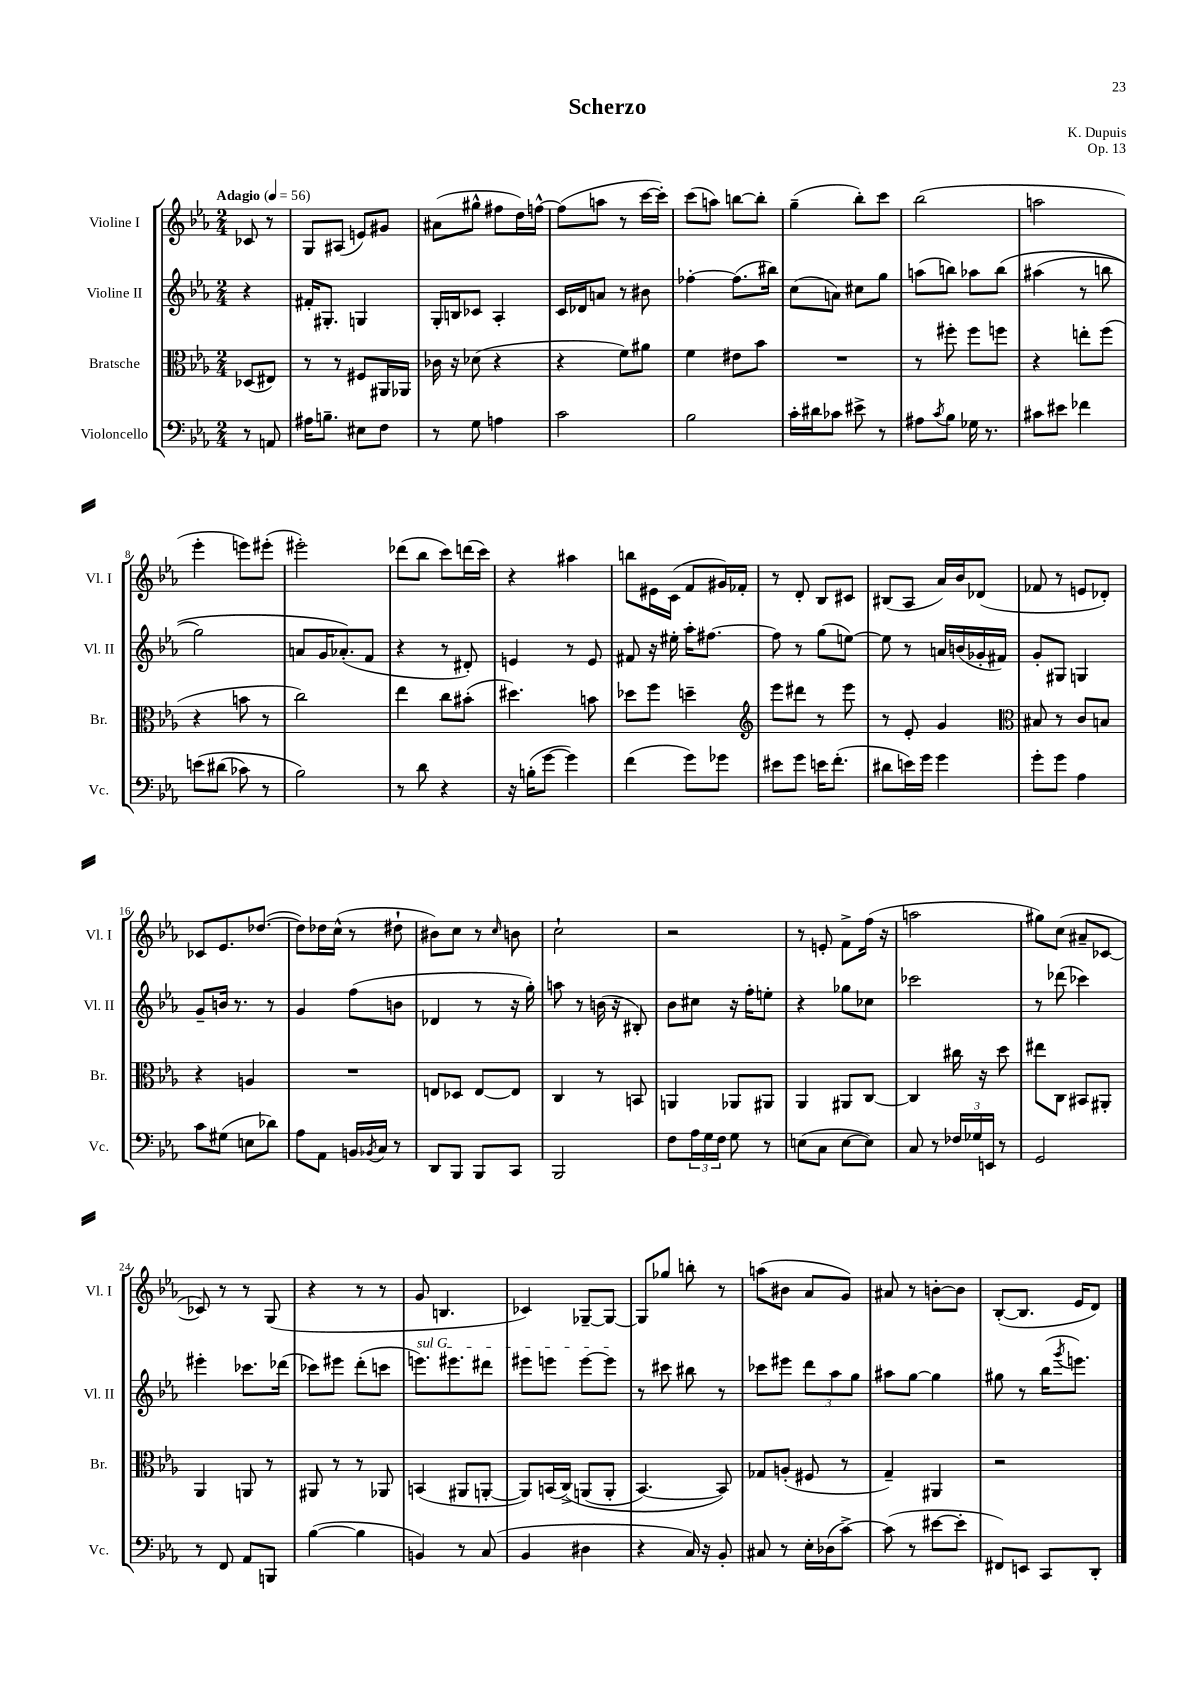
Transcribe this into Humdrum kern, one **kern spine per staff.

**kern	**kern	**kern	**kern
*staff4	*staff3	*staff2	*staff1
*clefF4	*clefC3	*clefG2	*clefG2
*k[b-e-a-]	*k[b-e-a-]	*k[b-e-a-]	*k[b-e-a-]
*M2/4	*M2/4	*M2/4	*M2/4
*MM56	*MM56	*MM56	*MM56
8r	(8D-	4r	8c-
8AA	8E#)	.	8r
=	=	=	=
16A#	8r	16f#'	8G
8.B~	.	8.G#'	.
.	8r	.	(8A#
8E#	8F#	4G	8e)
8F	16AA#	.	8g#
.	16AA-	.	.
=	=	=	=
8r	16c-	16G'	(8a#
.	16r	16B	.
8G	(8d-	8c-	8gg#^^
4A	4r	4A-'	8ff#
.	.	.	16dd)
.	.	.	[16ff^^
=	=	=	=
2c	4r	16c	(8ff]
.	.	16d-	.
.	.	8a	8aa
.	8f)	8r	8r
.	8a#	8b#	[16ccc
.	.	.	16ccc'])
=	=	=	=
2B-	4f	[4ff-'	(8ccc
.	.	.	8aa)
.	8e#	(8.ff-]	[8bb
.	8b-	.	8bb']
.	.	16bb#)	.
=	=	=	=
16c'	2r	(8cc	(4gg~
16d#	.	.	.
8c-	.	8a)	.
8e#^	.	8cc#	8bb-')
8r	.	8gg	8ccc
=	=	=	=
8A#	8r	(8aa	(2bb-
8qc	.	.	.
8B-	8ff#'	8bb)	.
16G-	8ff#	8aa-	.
8.r	.	.	.
.	8ff	&(8bb	.
=	=	=	=
8c#	4r	(4aa#	2aa
8e#	.	.	.
4f-	8ee'	8r	.
.	(8ff	8bb	.
=	=	=	=
&(8e	4r	2gg)	4eee-'
(8d#	.	.	.
8c-)	8b	.	8eee)
8r	8r	.	(8eee#'
=	=	=	=
2B-&)	2cc)	8a	2eee#')
.	.	16g	.
.	.	(8.a-'&)	.
.	.	8f	.
=	=	=	=
8r	4ee-	4r	(8ddd-
8d	.	.	8bb-
4r	8cc	8r	8ccc)
.	(8b#'	8d#')	(16ddd
.	.	.	16ccc)
=	=	=	=
16r	4.dd#)	4e	4r
(16B'	.	.	.
[8g	.	.	.
4g])	.	8r	4aa#
.	8b	8e	.
=	=	=	=
(4f	8dd-	8f#	8bb
.	8ff	16r	16e#
.	.	16ee#'	(16c
8g)	4dd~	16aa-'	8f
.	.	[8.ff#	.
8g-	.	.	16g#)
.	.	.	16f-'
=	=	=	=
*	*clefG2	*	*
8e#	8eee-	8ff#]	8r
8g	8ddd#	8r	8d'
16e	8r	(8gg	8B-
(8.f'	.	.	.
.	8eee-	[8ee)	8c#
=	=	=	=
8d#	8r	8ee]	(8B#
16e)	8e-'	8r	8A-
16g	.	.	.
4g	4g	16a	16a-)
.	.	(16b	16b-
.	.	16g-'	(8d-
.	.	16f#)	.
=	=	=	=
*	*clefC3	*	*
8g'	8B#	8g'	8f-
8g	8r	8G#	8r
4A-	8c	4G	8e
.	8B	.	8d-')
=	=	=	=
8c	4r	8g~	8c-
(8G#	.	16b	8.e-
.	.	8.r	.
8E	4A	.	.
.	.	.	([8.dd-
8d-)	.	8r	.
=	=	=	=
8A-	2r	4g	8dd-])
8AA-	.	.	16dd-
.	.	.	(16cc^^
16BB	.	(8ff	8r
8qBB-	.	.	.
16C	.	.	.
8r	.	8b	8dd#`
=	=	=	=
8DD	8E	4d-	8b#)
8BBB-	8D-	.	8cc
8BBB-	[8E	8r	8r
.	.	.	16qqcc
8CC	8E]	16r	8b
.	.	16gg')	.
=	=	=	=
2BBB-	4C	8aa	2cc`
.	.	8r	.
.	8r	(16b	.
.	.	16r	.
.	8BB	8B#')	.
=	=	=	=
8F	4AA	8b-	2r
24A-	.	8cc#	.
24G	.	.	.
24F	.	.	.
8G	8AA-	16r	.
.	.	16ff'	.
8r	8AA#	8ee'	.
=	=	=	=
(8E	4AA-	4r	8r
8C	.	.	8e'
[8E	8AA#	8gg-	8f^
8E])	[8C	8cc-	(16ff
.	.	.	16r
=	=	=	=
8C	4C]	2ccc-	2aa
8r	.	.	.
24F-	16cc#	.	.
24G-	.	.	.
.	16r	.	.
24EE	.	.	.
8r	8dd	.	.
=	=	=	=
2GG	8ee#	8r	8gg#)
.	8C	(8ddd-	(8cc
.	8BB#	4ccc-)	8a#~
.	8AA#'	.	[8c-
=	=	=	=
8r	4AA-	4eee#'	8c-])
8FF	.	.	8r
8AA-	8AA	8.ccc-	8r
8BBB	8r	.	(8G
.	.	(16ddd-	.
=	=	=	=
([4B-	8AA#	8ccc-)	4r
.	8r	8eee#	.
4B-]	8r	(8ddd'	8r
.	8AA-	8ccc	8r
=	=	=	=
4BB)	(4BB	8.eee)	8g
.	.	.	4.B
.	.	8.eee#	.
8r	8AA#	.	.
(8C	[8AA'	8ddd#	.
=	=	=	=
4BB-	8AA])	8eee#	4c-)
.	(16BB	8eee	.
.	&(16C^)	.	.
4D#	(8AA	[8eee	[8G-~
.	8AA'	8eee]	8G-_
=	=	=	=
4r	[4.BB-)	8r	8G-]
.	.	8ccc#	8gg-
16C)	.	8bb#	8bb'
16r	.	.	.
8BB-'	8BB-]&)	8r	8r
=	=	=	=
8C#	8G-	8ccc-	(8aa
8r	(8A'	8eee#	8b#
16E-'	8F#	12ddd	8a-
(16D-	.	.	.
.	.	12aa-	.
[8c^)	8r	.	8g)
.	.	12gg	.
=	=	=	=
(8c]	4G~)	8aa#	8a#
8r	.	[8gg	8r
[8e#	4AA#	4gg]	[8b'
8e#']	.	.	8b]
=	=	=	=
8FF#)	2r	8gg#	([8B-'
8EE	.	8r	8.B-]
8CC	.	(16bb-	.
.	.	8qggg	.
.	.	8.eee)	16e-
8DD'	.	.	8d)
==	==	==	==
*-	*-	*-	*-
